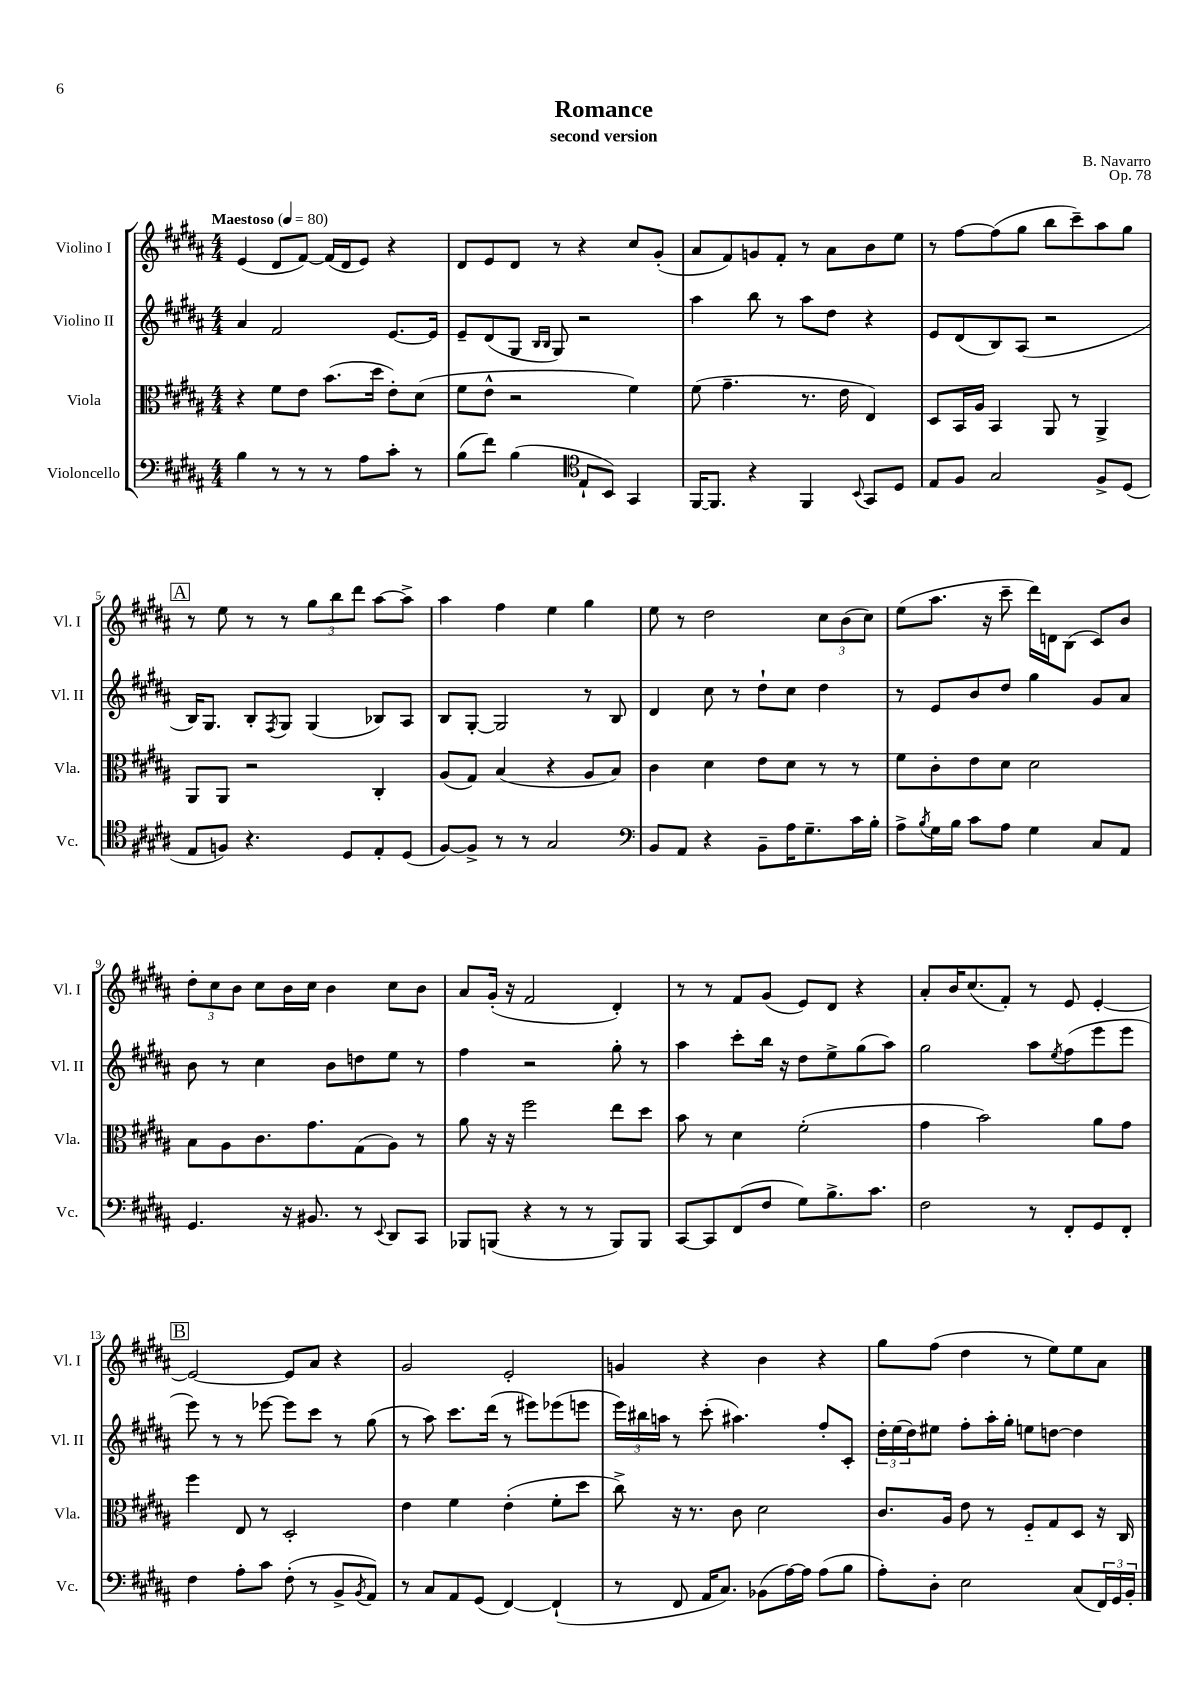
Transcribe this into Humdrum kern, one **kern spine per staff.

**kern	**kern	**kern	**kern
*staff4	*staff3	*staff2	*staff1
*clefF4	*clefC3	*clefG2	*clefG2
*k[f#c#g#d#a#]	*k[f#c#g#d#a#]	*k[f#c#g#d#a#]	*k[f#c#g#d#a#]
*M4/4	*M4/4	*M4/4	*M4/4
*MM80	*MM80	*MM80	*MM80
4B	4r	4a#	(4e
8r	8f#	2f#	8d#
8r	8e	.	[8f#)
8r	(8.b	.	(16f#]
.	.	.	16d#
8A#	.	.	8e)
.	16dd#	.	.
8c#'	8e')	[8.e	4r
8r	(8d#	.	.
.	.	16e]	.
=	=	=	=
(8B	8f#	8e~	8d#
8f#)	8e^^	(8d#	8e
(4B	2r	8G#	8d#
.	.	16qqB	.
.	.	16qqB	.
.	.	8G#)	8r
*clefC4	*	*	*
8E`	.	2r	4r
8BB)	.	.	.
4GG#	4f#)	.	8cc#
.	.	.	(8g#'
=	=	=	=
[16FF#	(8f#	4aa#	8a#
8.FF#]	.	.	.
.	4.g#~	.	8f#)
4r	.	8bb	8g
.	.	8r	8f#'
4FF#	8.r	8aa#	8r
.	.	8dd#	8a#
.	16e	.	.
8qqBB	.	.	.
8GG#	4E)	4r	8b
8D#	.	.	8ee
=	=	=	=
8E	8D#	8e	8r
8F#	16BB	(8d#	[8ff#
.	16A#	.	.
2G#	4BB	8B)	(8ff#]
.	.	(8A#	8gg#
.	8AA#	2r	8bb
.	8r	.	8ccc#~)
8F#^	4AA#^	.	8aa#
(8D#	.	.	8gg#
=	=	=	=
8E	8AA#	16B)	8r
.	.	8.G#	.
8F)	8AA#	.	8ee
4.r	2r	8B'	8r
.	.	8qF#	.
.	.	8G#	8r
.	.	(4G#	12gg#
.	.	.	12bb
8D#	.	.	.
.	.	.	12ddd#
8E'	4C#'	8B-)	[8aa#
(8D#	.	8A#	8aa#^]
=	=	=	=
[8F#)	(8A#	8B	4aa#
8F#^]	8G#)	[8G#'	.
8r	(4B	2G#]	4ff#
8r	.	.	.
2G#	4r	.	4ee
.	8A#	8r	4gg#
.	8B)	8B	.
=	=	=	=
*clefF4	*	*	*
8BB	4c#	4d#	8ee
8AA#	.	.	8r
4r	4d#	8cc#	2dd#
.	.	8r	.
8BB~	8e	8dd#`	.
16A#	8d#	8cc#	.
8.G#~	.	.	.
.	8r	4dd#	12cc#
.	.	.	(12b
16c#	8r	.	.
.	.	.	12cc#)
16B'	.	.	.
=	=	=	=
8A#^	8f#	8r	(8ee
8qB	.	.	.
16G#	8c#'	8e	8.aa#
16B	.	.	.
8c#	8e	8b	.
.	.	.	16r
8A#	8d#	8dd#	8ccc#~
4G#	2d#	4gg#	16ddd#)
.	.	.	16d
.	.	.	(8B
8C#	.	8g#	8c#)
8AA#	.	8a#	8b
=	=	=	=
4.GG#	8B	8b	12dd#'
.	.	.	12cc#
.	8A#	8r	.
.	.	.	12b
.	8.c#	4cc#	8cc#
16r	.	.	16b
8.BB#	8.g#	.	16cc#
.	.	8b	4b
8r	(8G#	8dd	.
8qqEE	.	.	.
8DD#	8A#)	8ee	8cc#
8CC#	8r	8r	8b
=	=	=	=
8BBB-	8a#	4ff#	8a#
(8BBB	16r	.	(16g#'
.	16r	.	16r
4r	2ff#	2r	2f#
8r	.	.	.
8r	.	.	.
8BBB)	8ee	8gg#'	4d#')
8BBB	8dd#	8r	.
=	=	=	=
[8CC#	8b	4aa#	8r
8CC#]	8r	.	8r
(8FF#	4d#	8ccc#'	8f#
8F#	.	16bb	(8g#
.	.	16r	.
8G#)	(2f#'	8dd#	8e)
8.B^	.	8ee^	8d#
.	.	(8gg#	4r
8.c#	.	.	.
.	.	8aa#)	.
=	=	=	=
2F#	4g#	2gg#	8a#'
.	.	.	16b
.	.	.	(8.cc#
.	2b)	.	.
.	.	.	8f#')
8r	.	8aa#	8r
.	.	8qee	.
8FF#'	.	(8ff#	8e
8GG#	8a#	8eee	[4e'
8FF#'	8g#	8eee	.
=	=	=	=
4F#	4ff#	8eee)	2e_
.	.	8r	.
8A#'	8E	8r	.
8c#	8r	[8eee-	.
(8F#'	2D#'	8eee-]	8e]
8r	.	8ccc#	8a#
8BB^	.	8r	4r
8qBB	.	.	.
8AA#)	.	(8gg#	.
=	=	=	=
8r	4e	8r	2g#
8C#	.	8aa#)	.
8AA#	4f#	8.ccc#	.
(8GG#	.	.	.
.	.	(16ddd#	.
[4FF#)	(4e'	8r	2e'
.	.	8eee#)	.
(4FF#`]	8f#'	(8eee-	.
.	8dd#	8eee	.
=	=	=	=
8r	8cc#^)	24eee)	4g
.	.	24bb#	.
.	.	24aa	.
8FF#	16r	8r	.
.	8.r	.	.
16AA#	.	(8ccc#'	4r
8.C#)	.	.	.
.	8c#	4.aa#)	.
(8BB-	2d#	.	4b
[16A#)	.	.	.
16A#]	.	.	.
(8A#	.	8ff#'	4r
8B	.	8c#'	.
=	=	=	=
8A#')	8.c#	24dd#'	8gg#
.	.	(24ee	.
.	.	24dd#)	.
8D#'	.	8ee#	(8ff#
.	16A#	.	.
2E	8e	8ff#'	4dd#
.	8r	16aa#'	.
.	.	16gg#'	.
.	8F#'~	8ee	8r
.	8G#	[8dd	8ee)
(8C#	8D#	4dd]	8ee
24FF#)	16r	.	8a#
24GG#	.	.	.
.	16C#	.	.
24BB'	.	.	.
==	==	==	==
*-	*-	*-	*-
